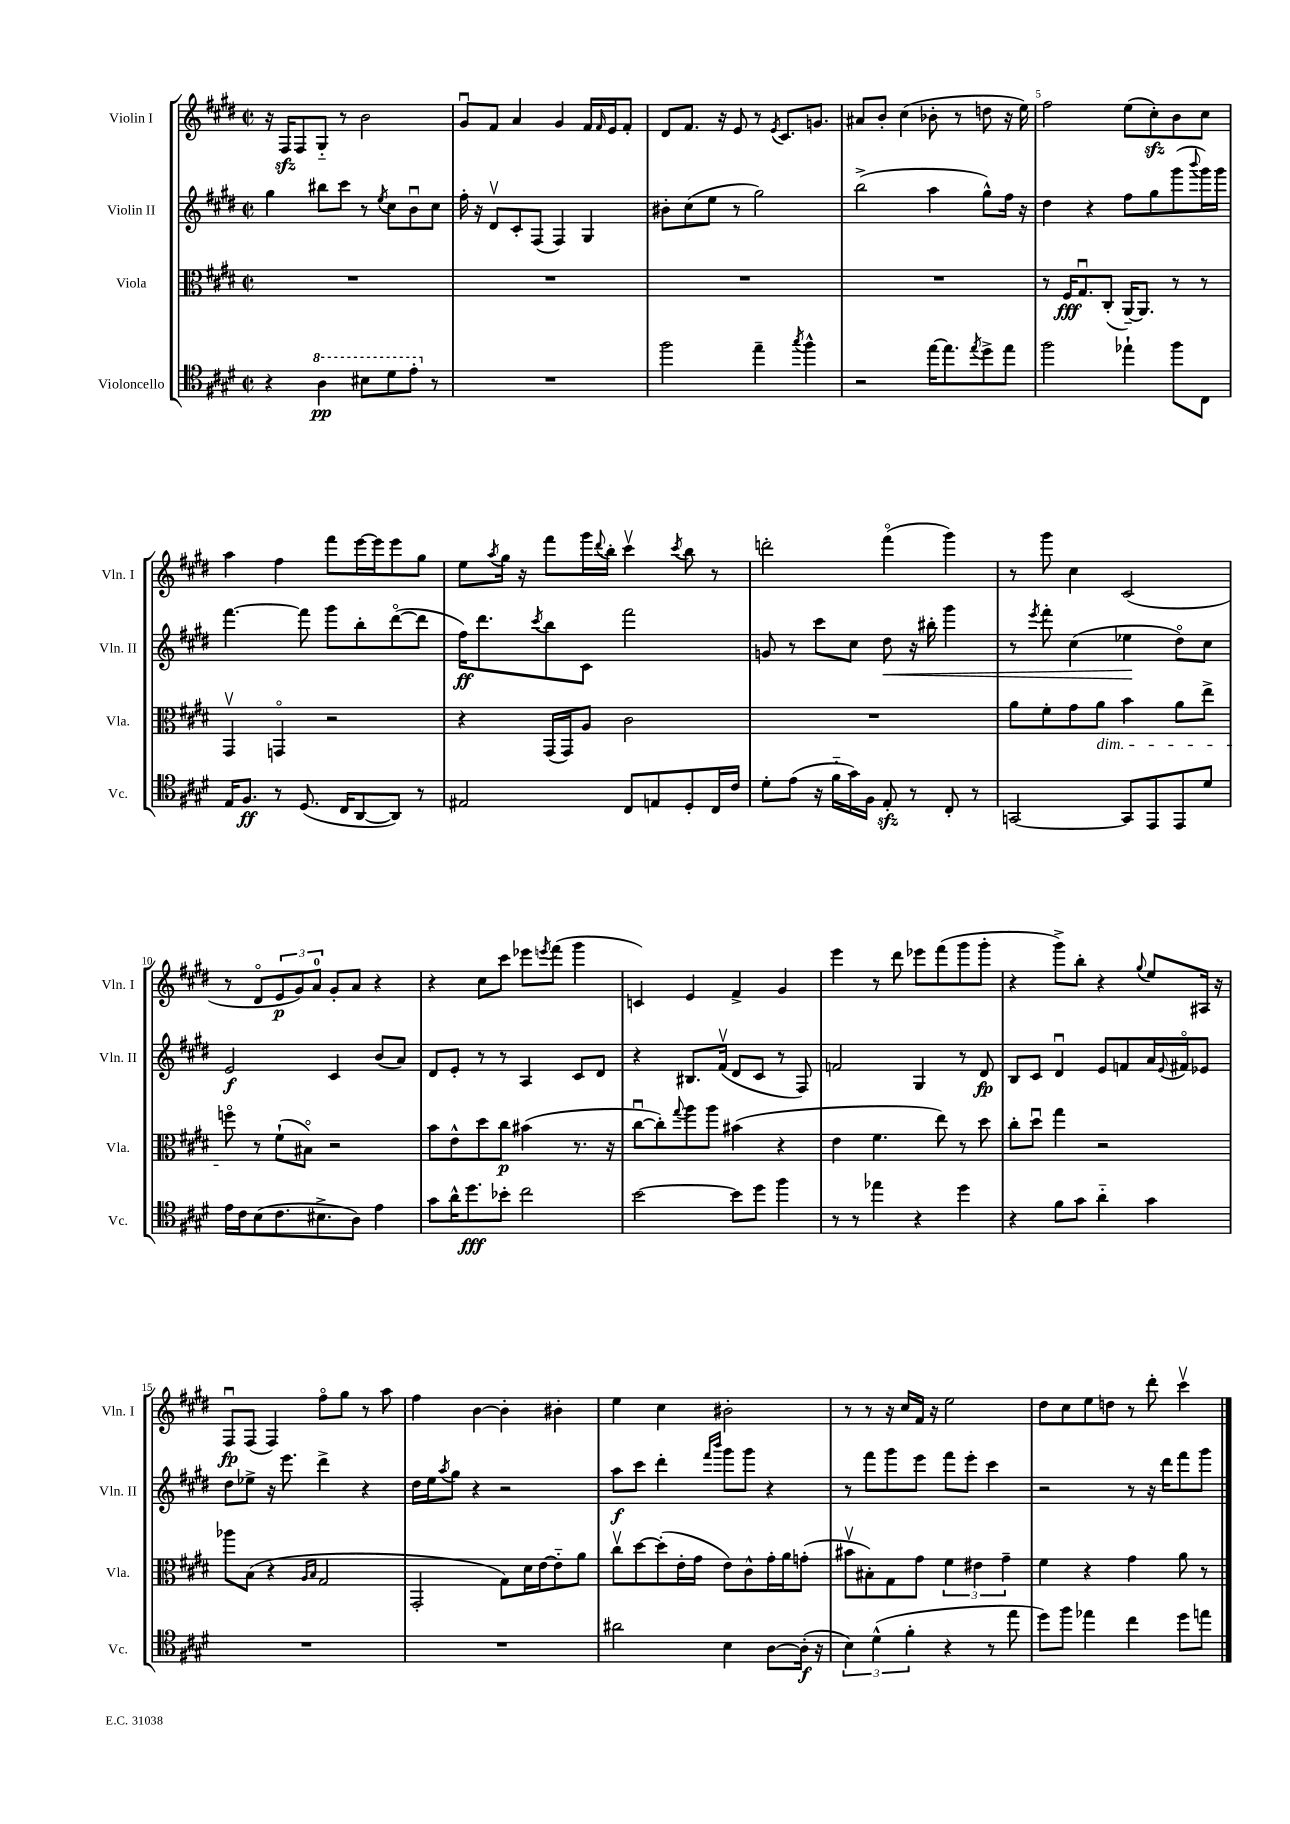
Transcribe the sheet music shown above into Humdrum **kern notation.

**kern	**kern	**kern	**kern
*staff4	*staff3	*staff2	*staff1
*clefC4	*clefC3	*clefG2	*clefG2
*k[f#c#g#d#]	*k[f#c#g#d#]	*k[f#c#g#d#]	*k[f#c#g#d#]
*M2/2	*M2/2	*M2/2	*M2/2
*met(c|)	*met(c|)	*met(c|)	*met(c|)
4r	1r	4gg#\	16r
.	.	.	16F#/LK
.	.	.	8F#/
4a\	.	8bb#\L	8G#'~/J
.	.	8ccc#\J	8r
8b#\L	.	8r	2b\
.	.	8qee/	.
8dd#\	.	8cc#\L	.
8ee'\J	.	8bu\	.
8r	.	8cc#\J	.
=	=	=	=
1r	1r	16ff#'\	8g#u/L
.	.	16r	.
.	.	8d#v/L	8f#/J
.	.	8c#'/	4a/
.	.	(8F#/J	.
.	.	4F#/)	4g#/
.	.	4G#/	16f#/LL
.	.	.	16qqf#/
.	.	.	16e/J
.	.	.	8f#'/J
=	=	=	=
2ff#\	1r	8b#'\L	8d#/L
.	.	(8cc#\	8.f#/J
.	.	8ee\J	.
.	.	.	16r
.	.	8r	8e/
4ee~\	.	2gg#\)	8r
.	.	.	8qe/
.	.	.	8.c#/L
8qgg#/	.	.	.
4ff#^^\	.	.	.
.	.	.	8.g/J
=	=	=	=
2r	1r	(2bb^\	8a#/L
.	.	.	8b'/J
.	.	.	(4cc#\
[16ee\LK	.	4aa\	8b-'\
8.ee\]	.	.	.
.	.	.	8r
8qee/	.	.	.
8dd#^\	.	8gg#^^\L)	8dd\
8ee\J	.	16ff#\Jk	16r
.	.	16r	16ee\)
=	=	=	=
2ff#\	8r	4dd#\	2ff#\
.	16F#/LK	.	.
.	8.G#u/	.	.
.	.	4r	.
.	(8C#'/J	.	.
4ee-`\	[16AA~/LK)	8ff#\L	(8ee\L
.	8.AA/]J	.	.
.	.	8gg#\	8cc#'\)
8ff#\L	8r	(8ggg#\	8b\
.	.	8qqbbb/	.
8C#\J	8r	16ggg#\L)	8cc#\J
.	.	16ggg#\JJ	.
=	=	=	=
16E/LK	4GG#v/	[4.fff#\	4aa\
8.F#/J	.	.	.
8r	4GGo/	.	4ff#\
(8.D#/	.	8fff#\]	.
.	2r	8ggg#\L	8fff#\L
16C#/LK	.	.	.
[8AA/	.	8bb'\	[16eee\L
.	.	.	16eee\]J
8AA/]J)	.	([8ddd#o\	8eee\
8r	.	8ddd#\]J	8gg#\J
=	=	=	=
2E#/	4r	16ff#\LK)	8ee\L
.	.	8.ddd#\	.
.	.	.	8qaa/
.	.	.	16gg#\Jk
.	.	.	16r
.	.	8qccc#/	.
.	(16GG#/LL	8bb\	8fff#\L
.	16GG#/J)	.	.
.	8A/J	8c#\J	16ggg#\L
.	.	.	8qqddd#/
.	.	.	16bb'\JJ
8C#/L	2c#\	2fff#\	4ccc#v\
8E/	.	.	.
.	.	.	8qccc#/
8D#'/	.	.	8bb\
16C#/L	.	.	8r
16c#/JJ	.	.	.
=	=	=	=
8d#'\L	1r	8g/	2ddd'\
(8e\J	.	8r	.
16r	.	8ccc#\L	.
16f#'~\LL	.	.	.
16g#\)	.	8cc#\J	.
16F#\JJ	.	.	.
8E'/	.	8dd#\	(4fff#o\
8r	.	16r	.
.	.	16bb#'\	.
8C#'/	.	4ggg#\	4ggg#\)
8r	.	.	.
=	=	=	=
[2GG/	8a\L	8r	8r
.	.	8qeee/	.
.	8f#'\	8fff#'\	8ggg#\
.	8g#\	(4cc#\	4cc#\
.	8a\J	.	.
8GG/]L	4b\	4ee-\	(2c#/
8EE/	.	.	.
8EE/	8a\L	8dd#o\L)	.
8d#/J	8ee^\J	8cc#\J	.
=	=	=	=
16e\LL	8ffo\	2e/	8r
16c#\J	.	.	.
(8B\	8r	.	8d#o/L
8.c#\	(8f#`\L	.	12e/
.	.	.	12g#/)
.	8B#o\J)	.	.
.	.	.	12a/J
8.B#^\	.	.	.
.	2r	4c#/	8g#'/L
8A\J)	.	.	8a/J
4e\	.	(8b/L	4r
.	.	8a/J)	.
=	=	=	=
8g#\L	8b\L	8d#/L	4r
16a^^\K	8e^^\	8e'/J	.
8.dd#\	.	.	.
.	8dd#\	8r	8cc#\L
8b-'\J	8cc#\J	8r	8ccc#\J
2cc#\	(4b#\	4A/	8eee-\L
.	.	.	8qeee/
.	.	.	(8fff#\J
.	8.r	8c#/L	4ggg#\
.	.	8d#/J	.
.	16r	.	.
=	=	=	=
[2b\	[8cc#u\L	4r	4c/)
.	8cc#'\])	.	.
.	8qqgg#/	.	.
.	8aa\	8.B#/L	4e/
.	8aa\J	.	.
.	.	(16f#v/Jk	.
8b\]L	(4b#\	8d#/L	4f#^/
8dd#\J	.	8c#/J	.
4ff#\	4r	8r	4g#/
.	.	8F#/)	.
=	=	=	=
8r	4e\	2f/	4eee\
8r	.	.	.
4ee-\	4.f#\	.	8r
.	.	.	8ddd#\
4r	.	4G#/	8eee-\L
.	8ee\)	.	(8fff#\
4dd#\	8r	8r	8ggg#\
.	8dd#\	8d#/	8ggg#'\J
=	=	=	=
4r	8cc#'\L	8B/L	4r
.	8dd#u\J	8c#/J	.
8f#\L	4gg#\	4d#u/	8ggg#^\L)
8g#\J	.	.	8bb'\J
4a'~\	2r	8e/L	4r
.	.	8f/	.
.	.	.	8qqgg#/
4g#\	.	16a/L	8ee/L
.	.	8qqe/	.
.	.	16f#o/J	.
.	.	8e-/J	16A#/Jk
.	.	.	16r
=	=	=	=
1r	8aa-\L	8dd#\L	8F#u/L
.	(8B\J	8ee-^\J	(8F#/J
.	4r	16r	4F#/)
.	.	8.eee\	.
.	16qqA/LL	.	.
.	16qqB/JJ	.	.
.	2G#/	4ddd#^\	8ff#o\L
.	.	.	8gg#\J
.	.	4r	8r
.	.	.	8aa\
=	=	=	=
1r	2GG#'/	16dd#\LL	4ff#\
.	.	16ee\J	.
.	.	8qaa/	.
.	.	8gg#\J	.
.	.	4r	[4b\
.	8G#\L)	2r	4b'\]
.	16d#\L	.	.
.	[16e\J	.	.
.	8e'~\]	.	4b#'\
.	8a\J	.	.
=	=	=	=
2a#\	8cc#v\L	8aa\L	4ee\
.	[8dd#\	8ccc#\J	.
.	(8dd#'\]	4ddd#'\	4cc#\
.	16e'\L	.	.
.	16g#\JJ	.	.
.	.	16qqfff#/LL	.
.	.	16qqbbb/JJ	.
4B\	8e\L)	8ggg#\L	2b#'\
.	8c#^^\	8ggg#\J	.
[8A\L	16g#'\L	4r	.
.	16a\J	.	.
(16A'\]Jk	(8g'\J	.	.
16r	.	.	.
=	=	=	=
6B\)	8b#v\L	8r	8r
.	8B#'\)	8fff#\L	8r
(6d#^^\	.	.	.
.	8G#\	8ggg#\	16r
.	.	.	16cc#/LL
6f#'\	.	.	.
.	8g#\J	8eee\J	16f#/JJ
.	.	.	16r
4r	6f#\	8fff#\L	2ee\
.	.	8eee'\J	.
.	6e#\	.	.
8r	.	4ccc#\	.
.	6g#~\	.	.
8ee\	.	.	.
=	=	=	=
8dd#\L)	4f#\	2r	8dd#\L
8ff#\J	.	.	8cc#\
4ee-\	4r	.	8ee\
.	.	.	8dd\J
4cc#\	4g#\	8r	8r
.	.	16r	8ddd#'\
.	.	16ddd#\LK	.
8dd#\L	8a\	8fff#\	4ccc#v\
8ee\J	8r	8ggg#\J	.
==	==	==	==
*-	*-	*-	*-
